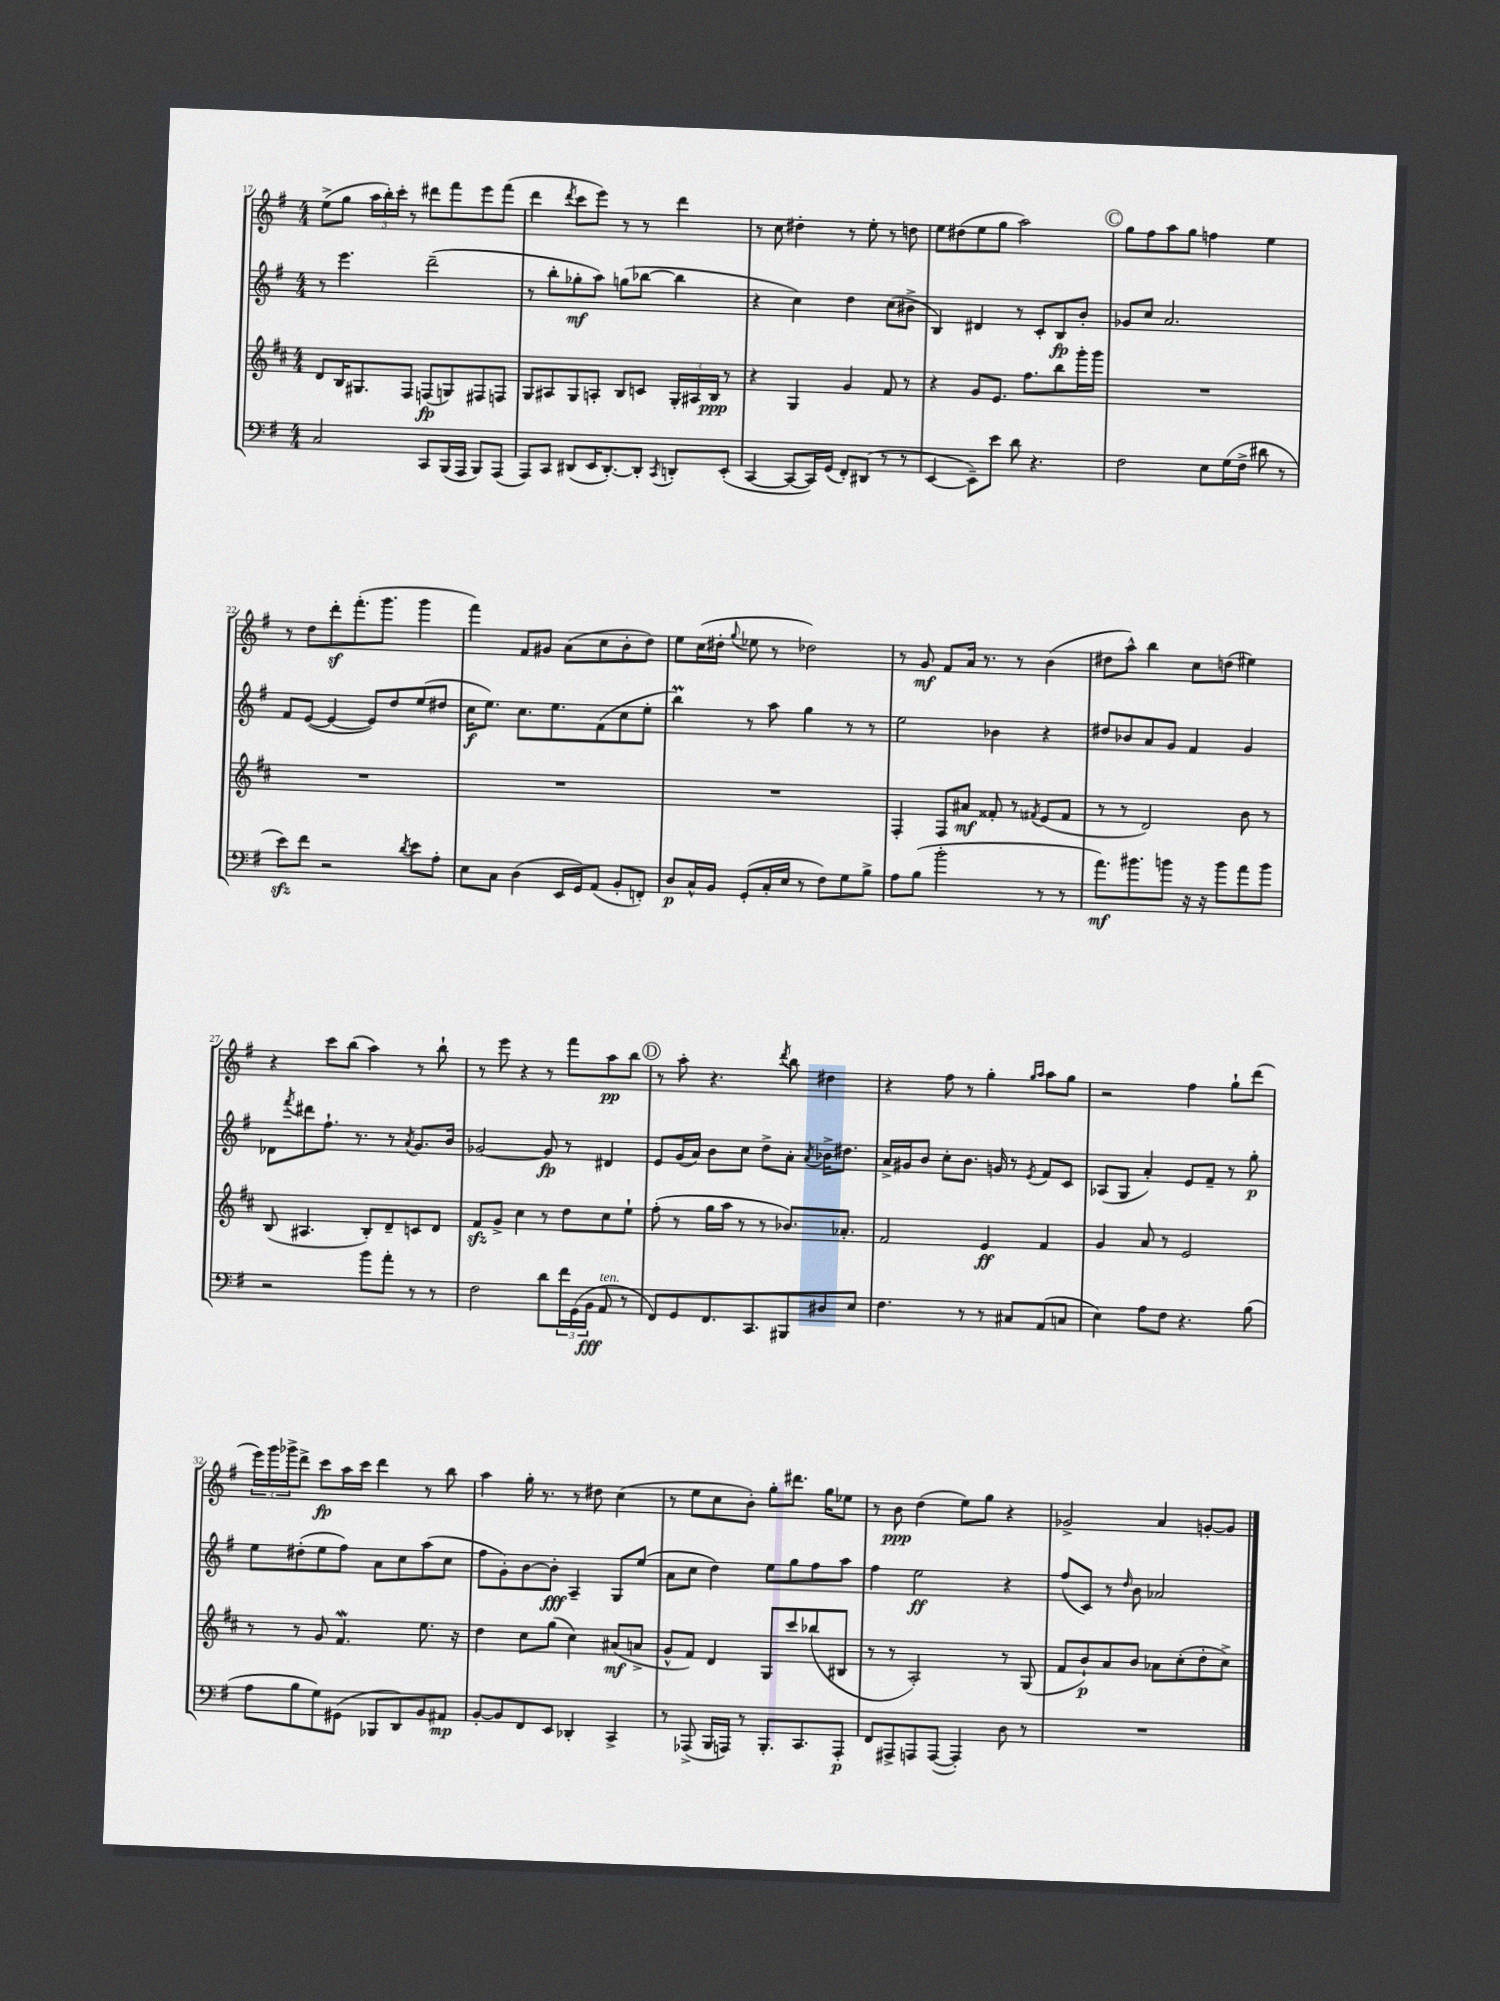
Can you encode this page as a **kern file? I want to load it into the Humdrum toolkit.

**kern	**kern	**kern	**kern
*staff4	*staff3	*staff2	*staff1
*clefF4	*clefG2	*clefG2	*clefG2
*k[f#]	*k[f#c#]	*k[f#]	*k[f#]
*M4/4	*M4/4	*M4/4	*M4/4
2C/	8d/L	8r	(8ee^\L
.	16B/K	4.eee\	8gg\J
.	8.G#/	.	.
.	.	.	24aa\LL
.	.	.	24bb'\)
.	.	.	24ccc'\JJ
.	8F#/J	.	8r
8CC/L	(8F/L	(2ddd~\	8ddd#\L
(16BBB/L	8G/)	.	8fff#\
16AAA/JJ	.	.	.
8BBB/L)	8F#/	.	8eee\
(8AAA/J	8F/J	.	(8fff#\J
=	=	=	=
8AAA/L)	8G/L	8r	4ddd\
8CC/J	8A#/	8bb'\L	.
.	.	.	8qddd/
(8DD#/L	8G/	8gg-'\	8ccc\L
16EE/K	8A'/J	8aa\J)	8eee\J)
[8.DD#'/)	.	.	.
.	8B/L	(8gg\L	8r
8DD#'/]J	8c/J	[8bb-\J	8r
8qCC/	.	.	.
8DD'/L	24G'/LL	4bb-\]	4ddd\
.	24A#/	.	.
.	24B/JJ	.	.
(8EE'/J	8r	.	.
=	=	=	=
[4CC/	4r	4r	8r
.	.	.	8cc\
8CC/_L	4G/	4cc\)	4dd#'\
16CC/]L)	.	.	.
(16GG/JJ	.	.	.
8FF#'/L)	4g/	4dd\	8r
(8DD#/J	.	.	8ee'\
8r	8f#/	(8cc\L	8r
8r	8r	8b#^\J	8dd\
=	=	=	=
[4EE/	4r	4B/)	8ee\L
.	.	.	(8dd#\
8EE~\]L)	8g/L	4d#/	8ee\
8e\J	8.e/J	.	8gg\J
8d\	.	8r	2aa\)
.	8.ff#\L	.	.
4.r	.	8c'/L	.
.	8bb\	8B/	.
.	16ggg'\L	8b'/J	.
.	16ggg\JJ	.	.
=	=	=	=
2F#\	1r	8g-/L	8gg\L
.	.	8cc/J	8ff#\
.	.	2.a/	8aa\
.	.	.	8gg\J
8E\L	.	.	4ff\
(16G\L	.	.	.
16F#^\JJ	.	.	.
8d#\	.	.	4ee\
8r	.	.	.
=	=	=	=
8e\L)	1r	8f#/L	8r
8f#\J	.	([8e/J	8dd\L
2r	.	4e/_	8ddd'\
.	.	.	(8.fff#'\
.	.	8e/]L)	.
.	.	.	8.ggg\J
.	.	8dd/	.
8qd/	.	.	.
8e\L	.	(8ee/	4ggg\
8A'\J	.	8dd#/J	.
=	=	=	=
8E\L	1r	16cc\LK	4fff#\)
.	.	8.ee\J)	.
8C\J	.	.	.
(4D\	.	8.cc\L	8f#/L
.	.	.	8g#/J
.	.	8.ee\	.
16EE/LL	.	.	(8a\L
16GG/J)	.	.	.
(8AA/J	.	(8f#\	8cc\
8BB'/L	.	8cc\	8b'\
8FF'/J)	.	8ee'\J	8dd\J)
=	=	=	=
8D/L	1r	4bb\)	8ee\L
16C^^/L	.	.	(16cc\L
16BB/JJ	.	.	16dd#'\JJ
.	.	.	8qqgg/
(8GG'/L	.	8r	8ee-\
16C'/L	.	8aa\	8r
16E/JJ	.	.	.
8r	.	4gg\	2dd-\)
8F#\L)	.	.	.
8G\	.	8r	.
8B^\J	.	8r	.
=	=	=	=
8A\L	4F#'/	2ee\	8r
(8B\J	.	.	8g/
2b'\	8F#/L	.	8f#/L
.	8a#/J	.	16a/Jk
.	.	.	8.r
.	8f##'/	4b-\	.
.	8r	.	8r
.	8qf#/	.	.
8r	(8e/L	4r	(4b\
8r	8f#/J	.	.
=	=	=	=
8.a\L)	8r	8dd#/L	8dd#\L
.	8r	8b-/	8aa^^\J)
8.b#\	.	.	.
.	2d/)	8a/	4bb\
8b\J	.	8g/J	.
16r	.	4f#/	8cc\L
16r	.	.	.
8b\L	.	.	(8dd\J
8a\	8b\	4g/	4ee#\)
8b\J	8r	.	.
=	=	=	=
2r	(8B/	8d-\L	4r
.	.	8qfff#/	.
.	4.A#/	8ddd#\	.
.	.	8.ff#`\J	8ccc\L
.	.	.	(8bb\J
.	.	8.r	.
8b\L	8B'/L)	.	4aa\)
8a'\J	8d~/	8r	.
.	.	8qa/	.
8r	8c/	8.g/L	8r
8r	8d/J	.	8bb`\
.	.	16b/Jk	.
=	=	=	=
2F#\	8f#/L	[2g-/	8r
.	8g^/J	.	8eee\
.	4cc#\	.	4r
8d\L	8r	8g-/]	8r
24f#\L	8dd\L	8r	8fff#\L
(24GG\	.	.	.
24BB\JJ	.	.	.
8AA/	8cc#\	4d#/	8aa\
8r	8ee`\J	.	8bb\J
=	=	=	=
8FF#/L)	(8ff#'\	8e/L	8r
8GG/	8r	(16g/L	8aa'\
.	.	16a/JJ)	.
8.FF#/	16gg\LL	8b\L	4.r
.	16aa\JJ	.	.
.	8r	8cc\J	.
8.CC/	.	.	.
.	8r	8dd^\L	.
.	.	.	8qddd/
8BBB#/	8.b-/L)	8a'\J	8bb\
.	.	8qa/	.
8D#/	.	16b-^\LK	4dd#\
.	8.a-'/J	8.dd#\J	.
8E/J	.	.	.
=	=	=	=
4.F#\	2f#/	16a^/LL	4r
.	.	16g#/J	.
.	.	8b/J	.
.	.	8cc'\L	8ff#\
8r	.	8.b\J	8r
8r	4e/	.	4gg'\
.	.	16g/	.
8C#/L	.	8r	.
.	.	.	16qqgg/LL
.	.	8qe/	16qqaa/JJ
(8AA/	4f#/	8f#/L	8aa\L
8C/J	.	8c/J	8gg\J
=	=	=	=
4E\)	4g/	(8A-/L	2r
.	.	8G/J	.
8A\L	8a/	4a'/)	.
8F#\J	8r	.	.
4.r	2e/	8e/L	4ff#\
.	.	8f#~/J	.
.	.	8r	8gg`\L
(8B\	.	8gg'\	(8ddd\J
=	=	=	=
8A\L	8r	8ee\L	24eee\LL)
.	.	.	24ggg\
.	.	.	24ggg-^\J
8B\	8r	(8dd#'\	8ddd^\J
8G\)	8g/	8ee\	8ccc\L
(8GG#\J	4.f#/	8ff#\J)	16aa\L
.	.	.	16ccc\JJ
8BBB-/L	.	8a\L	4ddd\
8DD/)	.	8cc\	.
8BB/	8.ee\	(8aa\	8r
8AA#/J	.	8cc\J	8bb\
.	16r	.	.
=	=	=	=
[8BB'/L	4dd\	8ff#\L	4aa\
8BB/]	.	8g'\)	.
8FF#/	8cc#\L	[8b\	16gg'\
.	.	.	8.r
8EE/J	(8gg\J	8b'\]J	.
4DD-'/	4cc#\)	4A~/	8r
.	.	.	8dd#\
4CC^/	(8a#/L	8G/L	(4cc\
.	8a^/J	(8ee/J	.
=	=	=	=
8r	8g^^/L	8a\L	8r
(8AAA-^/	8f#/J)	8cc\J	8ee\L
16BBB/LL	4d/	4dd\)	8cc\
16AAA/JJ)	.	.	.
8r	.	.	8b'\J)
8.BBB'/L	8G/L	8ee\L	8gg'\L
.	8ccc#/	8gg\	8.ddd#\J
8.CC/	.	.	.
.	(8bb-/	8ff#\	.
.	.	.	16gg\LK
8AAA'/J	8B#/J	8aa\J	8ee-\J
=	=	=	=
8FF#/L	8r	4ff#\	8r
8AAA#^/	8r	.	8b\
8AAA/	2A'/)	2ee\	(4dd\
([8AAA/J	.	.	.
4AAA'/])	.	.	8ee\L)
.	.	.	8gg\J
8D\	8r	4r	4r
8r	(8G/	.	.
=	=	=	=
1r	8f#/L	(8ff#/L	2g-^/
.	8b`/)	8c/J)	.
.	8a/	8r	.
.	.	16qqdd/	.
.	8b/J	8b\	.
.	8a-\L	2a-/	4a/
.	(8cc#'\	.	.
.	8dd'\	.	[8g'/L
.	8cc#^\J)	.	8g/]J
==	==	==	==
*-	*-	*-	*-
